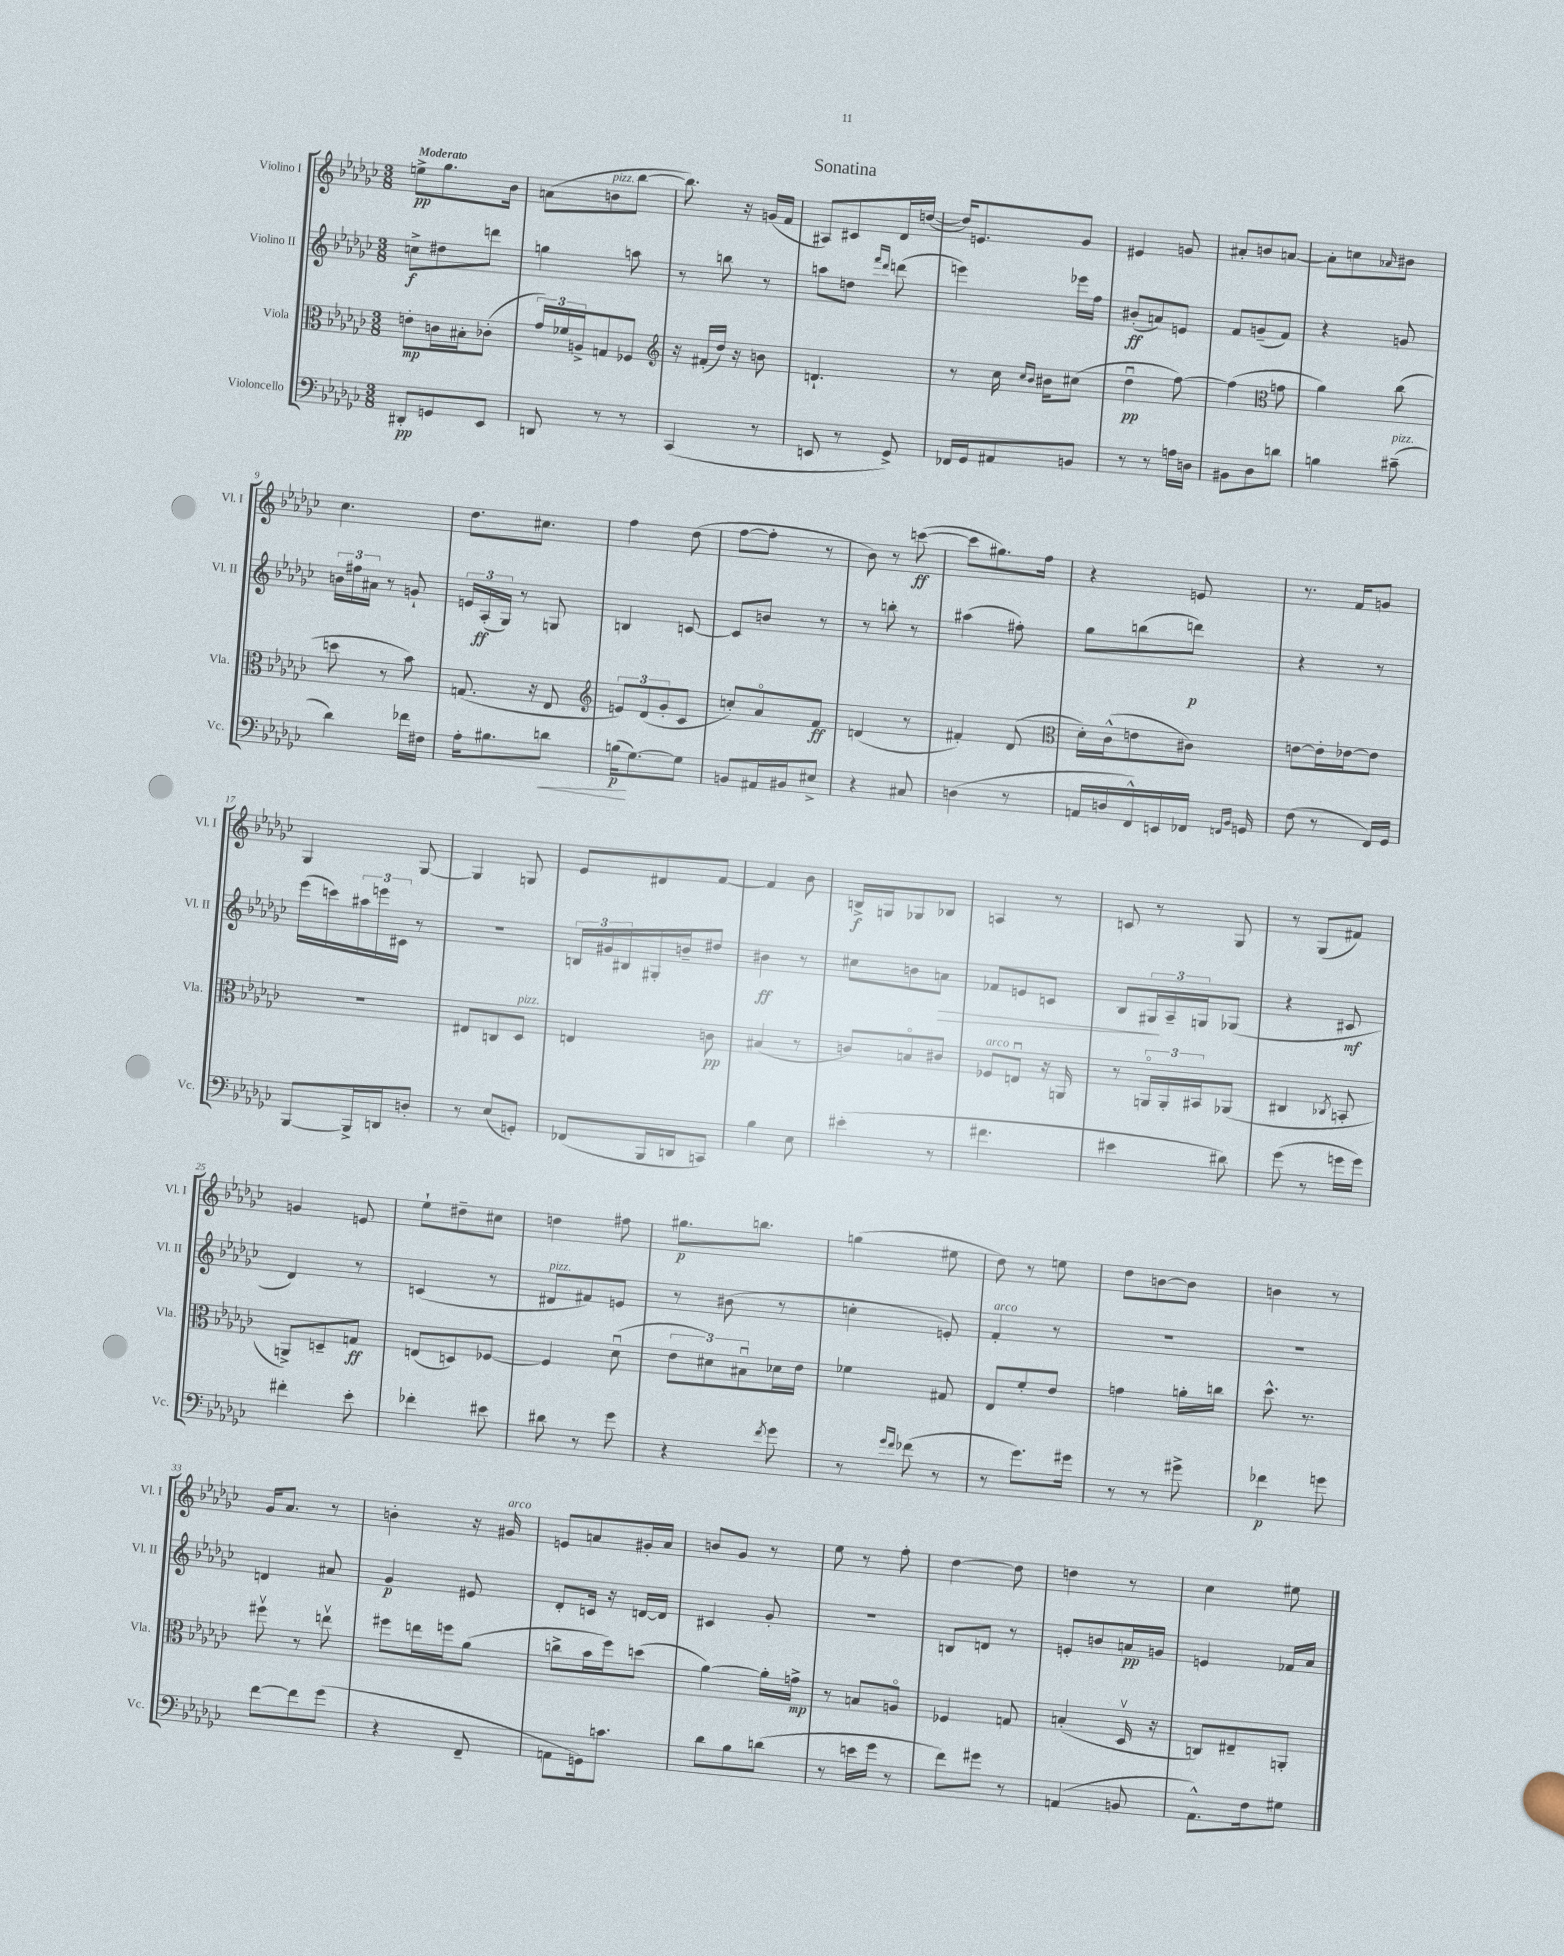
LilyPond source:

\header { title = "Sonatina" }
<<
\new StaffGroup <<
\new Staff = "s0" \with { instrumentName = "Violino I" shortInstrumentName = "Vl. I" } {
    \clef treble \key ges \major \numericTimeSignature \time 3/8 \tempo "Moderato"
    e''8->\pp ges''8. bes'16 |
    a'8( b'8^\markup { \italic "pizz." } bes''8~ |
    bes''8.) r16 g'16( f'16 |
    ais8) cis'8 des'16 d''16~( |
    d''16) e'8. ges'8 |
    eis'4 g'8 |
    ais'8-. b'8 a'8~ |
    a'8-. c''8 \grace { aes'16 } bis'8 |
    ces''4. |
    des''8. cis''8. |
    f''4 des''8( |
    f''8~ f''8-. r8 |
    bes'8) r8 c'''8~\ff( |
    c'''8 gis''8.) f''16 |
    r4 e'8 |
    r8. f'16 g'8 |
    ges4 ges8~ |
    ges4 g8 |
    ees'8 dis'8 f'8~ |
    f'4 bes'8 |
    b16->\f g16 ges8 bes8 |
    a4 r8 |
    c'8 r8 ges8 |
    r8 ges8( fis'8) |
    g'4 e'8 |
    ees''8-! dis''8-- cis''8 |
    d''4 fis''8 |
    gis''8.\p b''8. |
    g''4( eis''8 |
    des''8) r8 e''8 |
    des''8 b'8~ b'8 |
    b'4 r8 |
    ges'16 aes'8. r8 |
    b'4-. r16 gis'16^\markup { \italic "arco" } |
    e'8 a'8 gis'16-. a'16 |
    b'8 ges'8 r8 |
    ees''8 r8 f''8-. |
    des''4~ des''8 |
    d''4 r8 |
    ces''4 eis''8 \bar "|." |
}
\new Staff = "s1" \with { instrumentName = "Violino II" shortInstrumentName = "Vl. II" } {
    \clef treble \key ges \major \numericTimeSignature \time 3/8
    c''8->\f dis''8 d'''8 |
    g''4 a''8 |
    r8 b''8 r8 |
    a''8 d''8 \grace { f'''16 des'''16 } d'''8( |
    e'''4) ees'''16 f''16 |
    bis'8-.\ff( a'8) e'8 |
    f'8 g'8--( f'8) |
    r4 g'8 |
    \tuplet 3/2 { b'16 fis''16 ais'16 } r8 g'8-! |
    \tuplet 3/2 { e'16 aes16-.\ff( ges16) } r8 g8 |
    b4 c'8~ |
    c'8 b'8 r8 |
    r8 b''8-. r8 |
    ais''4( fis''8-.) |
    ges''8 b''8( d'''8\p) |
    r4 r8 |
    ees'''16( c'''16) \tuplet 3/2 { ais''16 e'''16 cis'16 } r8 |
    R4. |
    \tuplet 3/2 { b16 gis'16 bis16 } gis16-. b'16-- dis''8 |
    bis'4\ff r8 |
    cis''8 b'8 a'8\> |
    fes'8 e'8 c'8 |
    bes8 \tuplet 3/2 { gis16\! aes16-- g16 } ges8( |
    r4 cis'8\mf |
    des'4) r8 |
    c'4( r8 |
    dis'8^\markup { \italic "pizz." } fis'8) e'8 |
    r8 bis'8( r8 |
    c''4-. e'8-.) |
    f'4-.^\markup { \italic "arco" } r8 |
    R4. |
    R4. |
    d'4 ais'8 |
    ges'4\p eis'8 |
    des'8-. c'16 r16 d'16~ d'16 |
    cis'4 ges'8-. |
    R4. |
    b8 d'8 r8 |
    e'8-. b'8 a'16\pp g'16 |
    e'4 fes'16 aes'16 \bar "|." |
}
\new Staff = "s2" \with { instrumentName = "Viola" shortInstrumentName = "Vla." } {
    \clef alto \key ges \major \numericTimeSignature \time 3/8
    e'8-.\mp c'16 bis16-. ces'8-.( |
    \tuplet 3/2 { ges'16) fes'16 a16-> } g8 fes8 |
    \clef treble r16 fis'16-.( des''16) r16 b'8 |
    d'4.-! |
    r8 ces''16 \grace { ces''16 bes'16 } bis'16 cis''8( |
    des''4\downbow\pp f''8~) |
    f''4( \clef alto g'8 |
    aes'4) ces''8( |
    d''8 r8 bes'8) |
    g8.( r16 ees8 |
    \clef treble \tuplet 3/2 { e'8) des'8( ges'8-. } ces'8 |
    c''8-.) aes'8\flageolet f'8\ff |
    d'4( r8 |
    fis'4-.) des'8( |
    \clef alto des'16-.) ces'16-^( e'8 cis'8) |
    e'8~ e'16-. ees'16~ ees'8 |
    R4. |
    eis8 c8 des8^\markup { \italic "pizz." } |
    e4 c'8\pp |
    bis4( r8 |
    c'8) b8\flageolet cis'8 |
    fes8^\markup { \italic "arco" } e8\downbow r16 a,16 |
    r8 \tuplet 3/2 { a,16\flageolet a,16-. bis,16 } aes,8( |
    cis4 \acciaccatura { ces8 } b,8-. |
    a,8->) d8-- g8\ff |
    e8( d8) fes8~ |
    fes4 des'8\downbow( |
    \tuplet 3/2 { ees'8 dis'8) bis8\downbow } des'16 ees'16 |
    fes'4 gis8 |
    ees8 f'8-. ees'8 |
    g'4 a'16-. c''16 |
    des''8.-^ r8. |
    fis''8\upbow r8 e''8\upbow |
    fis''8 e''16 f''16 aes'8( |
    c''8-> bes'16 f''16) d''8( |
    aes'4~) aes'16-. g'16->\mp |
    r8 b8 a8\flageolet |
    fes4 g8 |
    b4-.( des16\upbow r16 |
    c8) eis8-- a,8-. \bar "|." |
}
\new Staff = "s3" \with { instrumentName = "Violoncello" shortInstrumentName = "Vc." } {
    \clef bass \key ges \major \numericTimeSignature \time 3/8
    dis,8-.\pp g,8 ees,8 |
    d,8 r8 r8 |
    ces,4( r8 |
    e,8 r8 ges,8->) |
    fes,16 ges,16 ais,8 b,8 |
    r8 r8 a16 d16 |
    bis,8 des8 d'8 |
    b4 cis'8--^\markup { \italic "pizz." }( |
    des'4) fes'16 fis16 |
    aes16-. bis8. d'8\< |
    b16\p\!( ges8.~) ges8 |
    b,8 ais,16 bis,16 eis8-> |
    r4 cis8 |
    d4( r8 |
    a,16 d16 f,16-^) e,16 fes,16 \grace { f,16 bes,16 } g,16 |
    f8( r8 f,16) ges,16 |
    bes,,8~ bes,,16-> d,16 d8-. |
    r8 ees8( g,8-.) |
    fes,8( bes,,16 d,16 c,8) |
    bes4 ees8 |
    eis'4-.( r8 |
    fis'4. |
    eis'4 dis'8) |
    ges'8( r8 g'16 g'16) |
    fis'4-. ees'8-. |
    fes'4-. eis'8 |
    dis'8 r8 ges'8 |
    r4 \acciaccatura { f'8 } ges'8 |
    r8 \grace { ges'16 f'16 } fes'8( r8 |
    r8 ges'8.) gis'16 |
    r8 r8 gis'8-> |
    fes'4\p g'8 |
    f'8~ f'8 ges'8( |
    r4 f,8-- |
    a,8 g,16) c'8. |
    des'8 bes8 d'8( |
    r8 e'16 ges'16 r8 |
    f'8) gis'8 r8 |
    a,4( b,8 |
    aes,8.-^) f16 gis8 \bar "|." |
}
>>
>>
